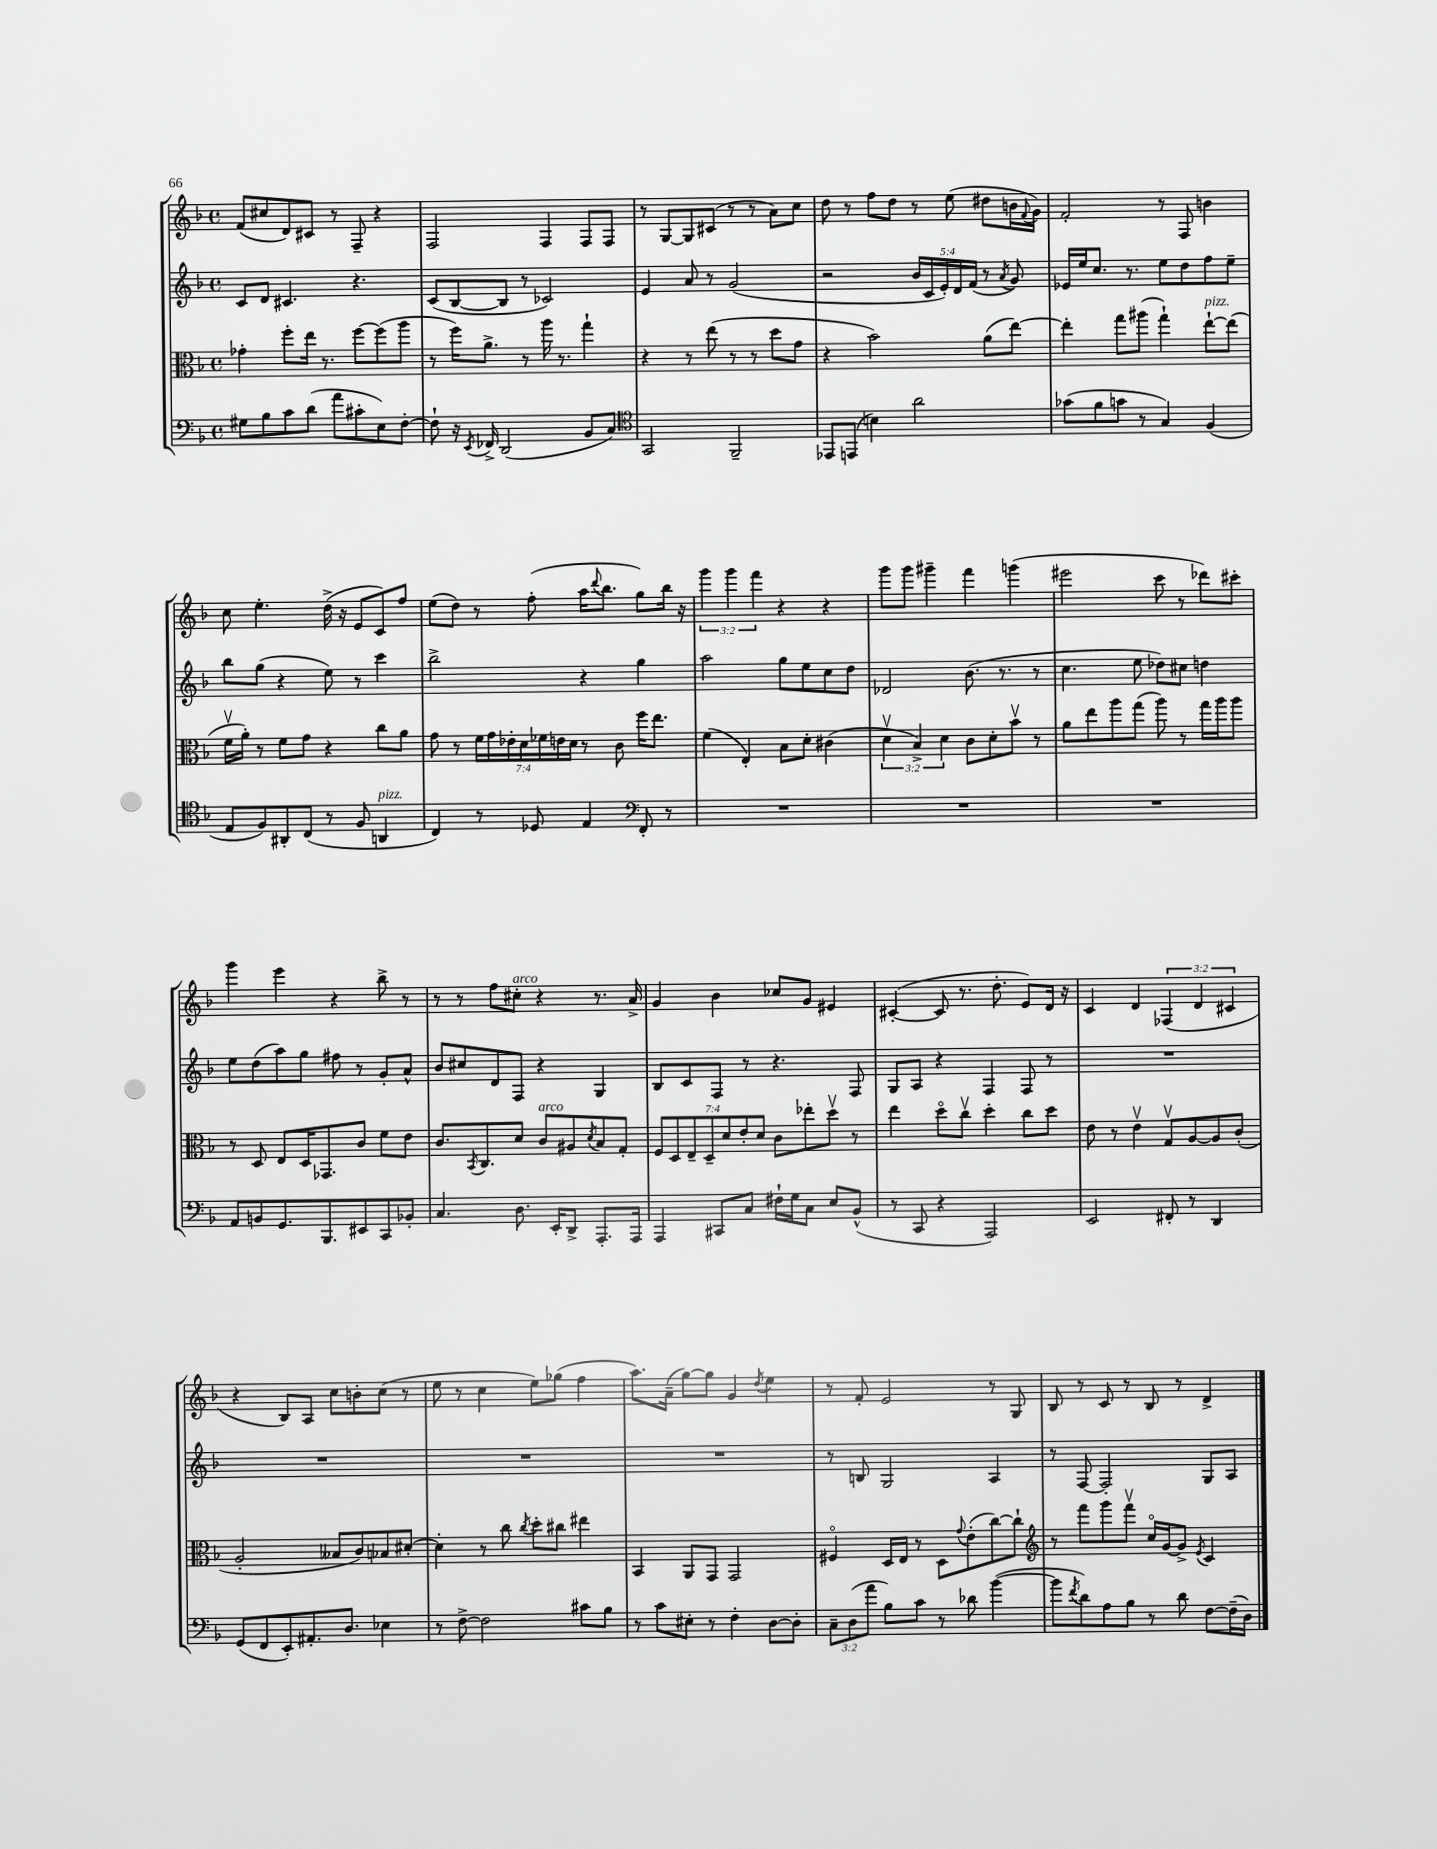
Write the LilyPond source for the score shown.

<<
\new StaffGroup <<
\new Staff = "s0" {
    \clef treble \key f \major \defaultTimeSignature \time 4/4 \override Staff.TupletNumber.text = #tuplet-number::calc-fraction-text
    f'8( cis''8 d'8) cis'8 r8 f8-- r4 |
    f2 f4 f8 f8 |
    r8 g8~ g8 cis'8( r8 r8 a'8) c''8 |
    d''8 r8 f''8 d''8 r8 e''8( dis''8 b'16 \appoggiatura { f'8 } g'16) |
    f'2-. r8 f8 b'4 |
    c''8 e''4.-. d''16->( r16 e'8 c'8) f''8 |
    e''8( d''8) r8 f''8-.( a''16 \appoggiatura { d'''8 } bes''8. g''8) bes''16 r16 |
    \tuplet 3/2 { g'''4 g'''4 f'''4 } r4 r4 |
    g'''8 g'''8 gis'''4-- f'''4 g'''4( |
    eis'''2 c'''8 r8 des'''8) cis'''8-. |
    g'''4 e'''4 r4 bes''8-> r8 |
    r8 r8 f''8 cis''8-.^\markup { \italic "arco" } r4 r8. a'16-> |
    g'4 bes'4 ces''8 g'8 eis'4 |
    cis'4~-.( cis'8 r8. d''8.-. e'8) d'16 r16 |
    c'4 d'4 \tuplet 3/2 { fes4( d'4 cis'4 } |
    r4 bes8) a8 c''8 b'8-. c''8( r8 |
    e''8 r8 c''4 e''8) ges''8( f''4 |
    a''8.) a'16--( g''8~) g''8 g'4 \acciaccatura { d''8 } e''4 |
    r8 f'8-. e'2 r8 g8 |
    bes8 r8 c'8 r8 bes8 r8 d'4-> \bar "|." |
}
\new Staff = "s1" {
    \clef treble \key f \major \defaultTimeSignature \time 4/4 \override Staff.TupletNumber.text = #tuplet-number::calc-fraction-text
    c'8 d'8 cis'4. r4. |
    c'8( bes8~ bes8 r8 ces'2) |
    e'4 a'8 r8 g'2( |
    r2 \tuplet 5/4 { bes'16 c'16 e'16-.) d'16 f'16( } r8 \acciaccatura { a'8 } g'8) |
    ees'16 e''16 c''8. r8. e''8 d''8 f''8 e''8-- |
    bes''8 g''8( r4 e''8) r8 c'''4 |
    bes''2-> r4 g''4 |
    a''2 g''8 e''8 c''8 d''8 |
    des'2 bes'8.( r8. r8 |
    c''4. e''8 des''8) cis''8 d''4 |
    e''8 d''8( a''8) g''8 fis''8 r8 g'8-. a'8-^ |
    bes'8 cis''8 d'8 f8 r4 g4 |
    bes8 c'8 f8 r8 r4. f8 |
    g8 a8 r4 f4 f8 r8 |
    R1 |
    R1 |
    R1 |
    R1 |
    r8 b8 g2 a4 |
    r8 f8~ f2-. g8 a8 \bar "|." |
}
\new Staff = "s2" {
    \clef alto \key f \major \defaultTimeSignature \time 4/4 \override Staff.TupletNumber.text = #tuplet-number::calc-fraction-text
    ges'4-. f''8-. e''16 r8. f''8~ f''8( a''8 |
    r8 f''16) a'8.-> r8 a''16 r8. g''4-! |
    r4 r8 e''8( r8 r8 d''8 g'8 |
    r4 bes'2) a'8( e''8~) |
    e''4-. g''8 ais''8( g''4-!) e''8~-!^\markup { \italic "pizz." } e''8( |
    f'16\upbow a'16-.) r8 f'8 g'8 r4 c''8 a'8 |
    g'8 r8 \tuplet 7/4 { f'16 g'16 ees'16-. d'16 fes'16 e'16 d'16 } r8 c'8 f''16 e''8. |
    f'4( e4-.) bes8 d'8-. cis'4( |
    \tuplet 3/2 { d'4\upbow bes4->) d'4 } c'8 d'8-. bes'8\upbow r8 |
    a'8 e''8 a''8 g''8( a''8) r8 g''16 a''16 a''8 |
    r8 d8 e8 d16 ges,8. c'8 f'8 e'8 |
    c'8. \acciaccatura { bes,8 } c8. d'8 c'8^\markup { \italic "arco" } ais8 \acciaccatura { d'8 } bes8 g8-. |
    \tuplet 7/4 { f8 d8 e8-- d8-- d'8 e'8-. d'8 } c'8 ees''8-. d''8\upbow r8 |
    e''4 d''8\flageolet c''8\upbow d''4-. c''8 d''8 |
    e'8 r8 e'4\upbow g8\upbow a8~ a8 c'8-.( |
    a2-. beses8 c'8) bes8 dis'8~-. |
    dis'4-. r8 c''8 \acciaccatura { c''8 } d''8-. cis''8 eis''4 |
    bes,4 a,8 g,8 g,2 |
    fis4\flageolet d16 e16 r8 d8 \appoggiatura { g'8 } e'8-.( c''8~) c''8-! |
    \clef treble r8 f'''8 g'''8 f'''8\upbow c''16\flageolet g'16~ g'8-> \acciaccatura { e'8 } c'4 \bar "|." |
}
\new Staff = "s3" {
    \clef bass \key f \major \defaultTimeSignature \time 4/4 \override Staff.TupletNumber.text = #tuplet-number::calc-fraction-text
    gis8 bes8 c'8 d'8( a'8 cis'8-. e8) f8~-. |
    f8-! r16 \acciaccatura { e,8 } fes,16-> d,2( bes,8 c8) |
    \clef tenor g,2 f,2-- |
    ees,8 e,8( b4) a'2 |
    ges'8( f'8 g'8 r8 g4) f4( |
    e8 f8) ais,8-. c8( r8 f8 a,4^\markup { \italic "pizz." } |
    c4) r8 des8 e4 \clef bass f,8-. r8 |
    R1 |
    R1 |
    R1 |
    a,8 b,8 g,8. bes,,8. eis,8 c,8 bes,8-. |
    c4. d8. e,16-. d,8-> a,,8.-. a,,16 |
    a,,4 cis,8 c8 fis16-! g16 c8 e8 bes,8-^( |
    r8 c,8 r4 a,,2) |
    e,2 fis,8-. r8 d,4 |
    g,8( f,8 e,8-.) ais,8.-. d8. ees4 |
    r8 f8~-> f2 cis'8 bes8 |
    r8 c'8 eis8-. r8 f4-. d8~ d8-. |
    \tuplet 3/2 { c8-- d8( a'8 } bes8) c'8 r8 des'8 bes'4~( |
    bes'8 \acciaccatura { f'8 } d'8) a8 bes8 r8 d'8 f8~ f16--( d16) \bar "|." |
}
>>
>>
\layout { \context { \Score \remove "Bar_number_engraver" } }
